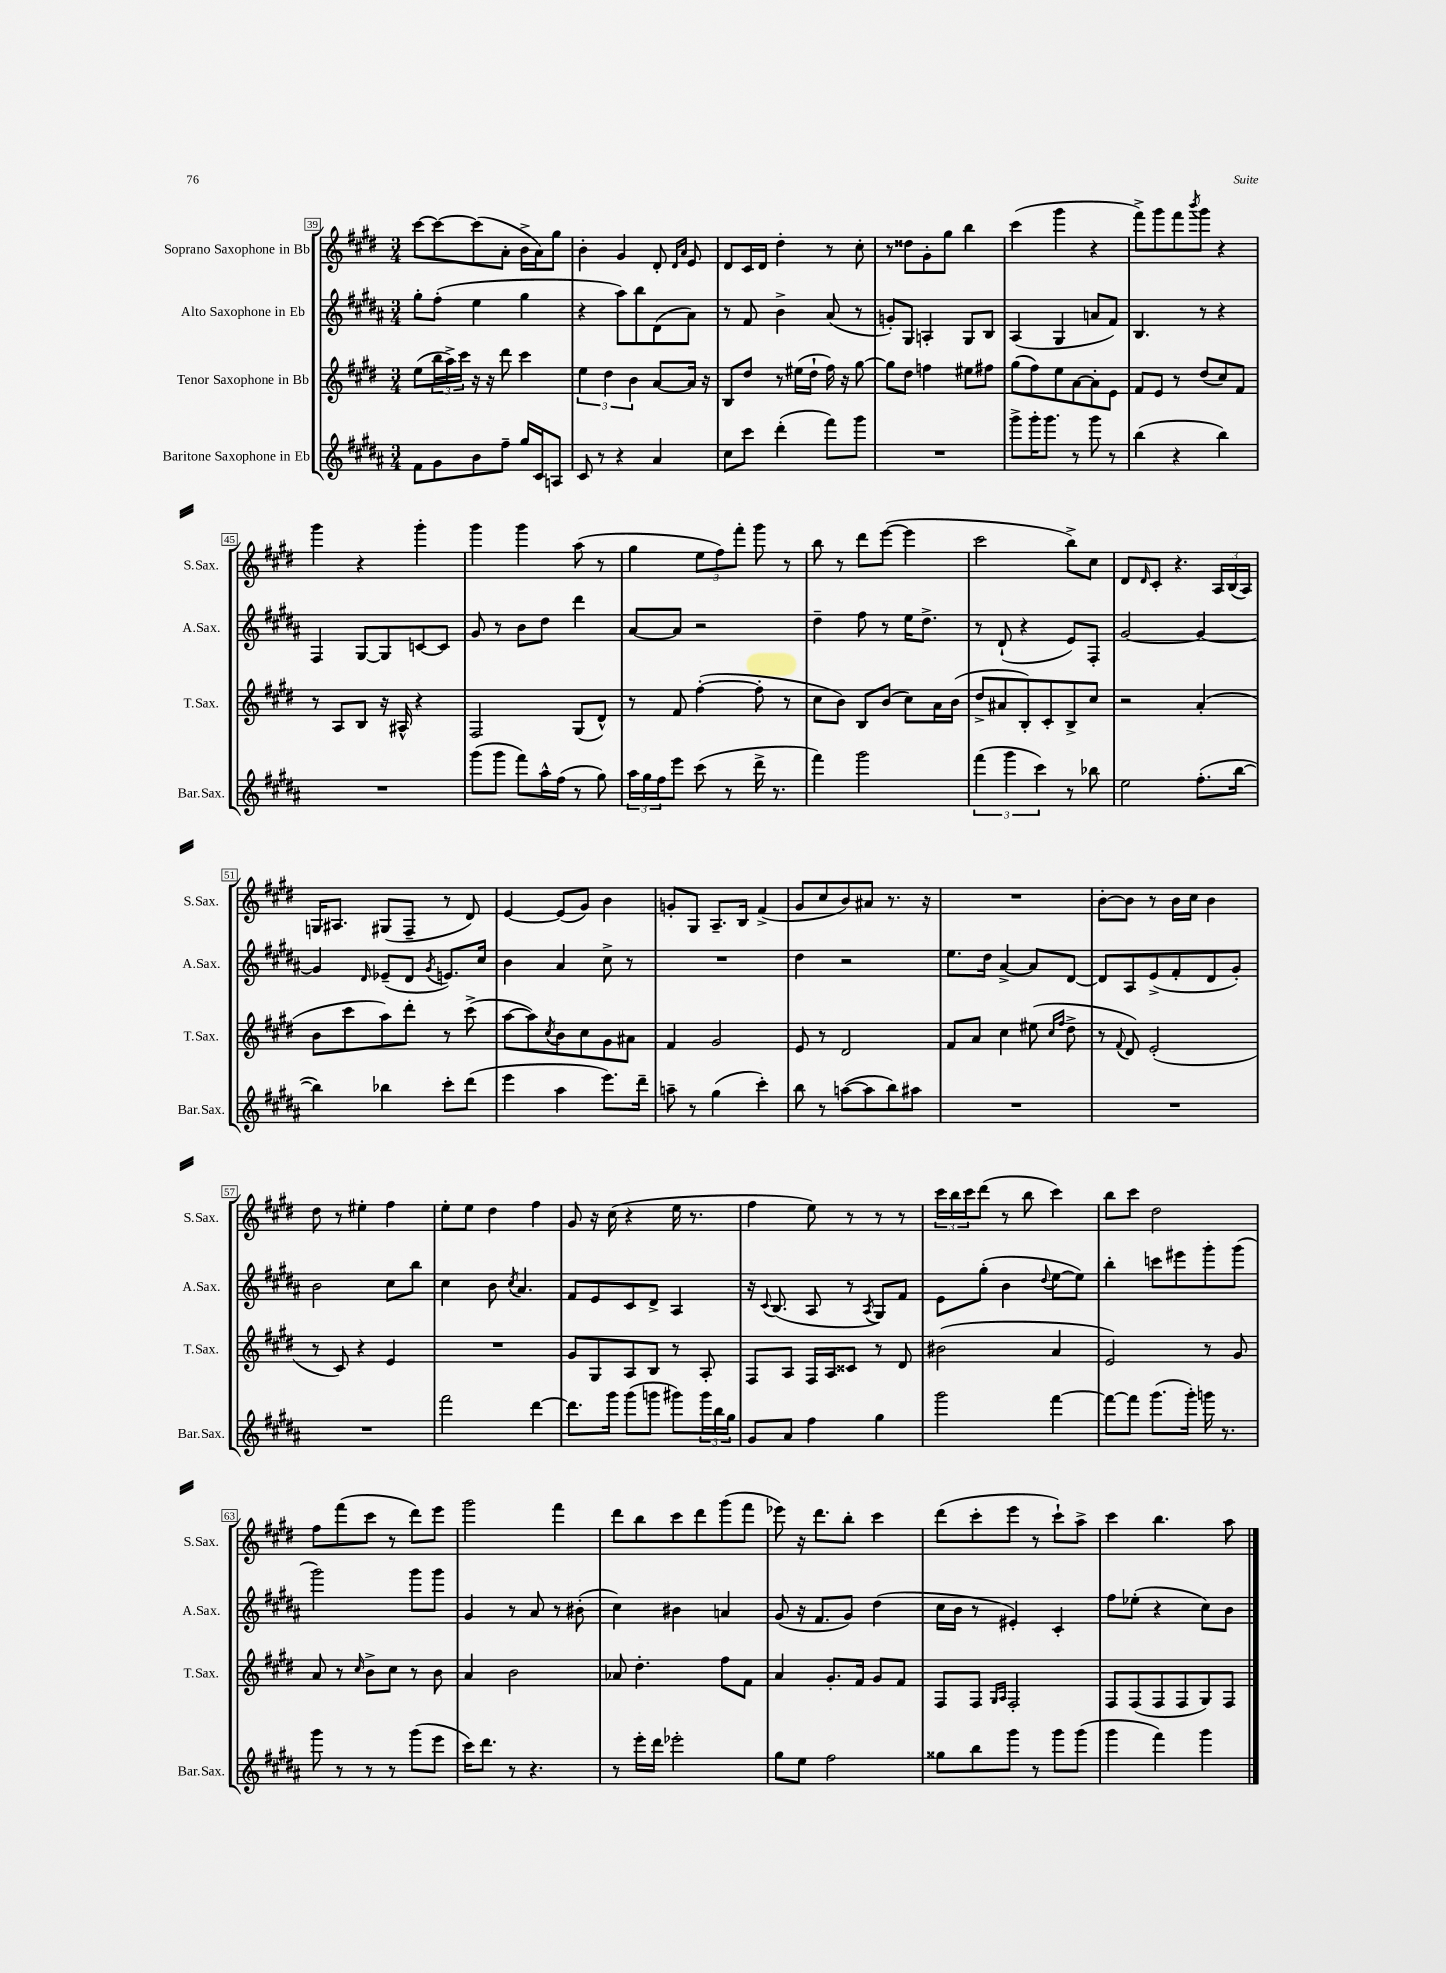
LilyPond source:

<<
\new StaffGroup <<
\new Staff = "s0" \with { instrumentName = "Soprano Saxophone in Bb" shortInstrumentName = "S.Sax." } {
    \clef treble \key e \major \numericTimeSignature \time 3/4
    cis'''8~ cis'''8~ cis'''8( a'8-. b'16-> a'16) gis''8 |
    b'4-. gis'4 dis'8-. \grace { dis'16 a'16 } e'8 |
    dis'8 cis'16 dis'16 dis''4-. r8 cis''8-. |
    r8 disis''8 gis'8-. gis''8 b''4 |
    cis'''4( gis'''4 r4 |
    fis'''8->) gis'''8 fis'''8 \acciaccatura { b'''8 } gis'''8 r4 |
    gis'''4 r4 gis'''4-. |
    gis'''4 gis'''4 a''8( r8 |
    gis''4 \tuplet 3/2 { e''8 fis''8) fis'''8-. } gis'''8 r8 |
    b''8 r8 dis'''8 e'''8~( e'''4 |
    cis'''2 b''8->) cis''8 |
    dis'8 \grace { dis'16 } cis'8-. r4. \tuplet 3/2 { a16 b16( a16) } |
    g16 ais8. gis8( fis8-- r8 dis'8) |
    e'4~ e'8( gis'8) b'4 |
    g'8-. gis8 a8.-- b16 fis'4->( |
    gis'8 cis''8 b'8) ais'8 r8. r16 |
    R2. |
    b'8~-. b'8 r8 b'16 cis''16 b'4 |
    dis''8 r8 eis''4-. fis''4 |
    e''8-. e''8 dis''4 fis''4 |
    gis'8 r16 cis''16( r4 e''16 r8. |
    fis''4 e''8) r8 r8 r8 |
    \tuplet 3/2 { cis'''16 b''16 cis'''16 } dis'''8( r8 b''8 cis'''4) |
    b''8 cis'''8 dis''2 |
    fis''8 fis'''8( cis'''8 r8 dis'''8) e'''8 |
    gis'''2 fis'''4 |
    dis'''8 b''8 cis'''8 dis'''8 gis'''8( fis'''8 |
    ees'''8) r16 dis'''8. b''8-. cis'''4 |
    dis'''8( cis'''8-. e'''8 r8 cis'''8-!) a''8-> |
    cis'''4 b''4. a''8 \bar "|." |
}
\new Staff = "s1" \with { instrumentName = "Alto Saxophone in Eb" shortInstrumentName = "A.Sax." } {
    \clef treble \key b \major \numericTimeSignature \time 3/4
    gis''8-. fis''8-.( e''4 gis''4 |
    r4 ais''8) b''8 dis'8( ais'8) |
    r8 fis'8 b'4-> ais'8( r8 |
    g'8-.) gis8 a4-. gis8 b8 |
    ais4( gis4 a'8 fis'8) |
    b4. r8 r4 |
    fis4 gis8~ gis8 c'8~ c'8 |
    gis'8 r8 b'8 dis''8 dis'''4 |
    ais'8~ ais'8 r2 |
    dis''4-- fis''8 r8 e''16 dis''8.-> |
    r8 dis'8-!( r4 e'8) fis8-. |
    gis'2~ gis'4~ |
    gis'4 \grace { dis'16 } ees'8--( dis'8 \acciaccatura { gis'8 } e'8.) cis''16 |
    b'4 ais'4 cis''8-> r8 |
    R2. |
    dis''4 r2 |
    e''8. dis''16 ais'4~-> ais'8 dis'8~ |
    dis'8 ais8 e'8->( fis'8-. dis'8 gis'8-.) |
    b'2 cis''8 b''8 |
    cis''4 b'8 \acciaccatura { cis''8 } ais'4. |
    fis'8 e'8 cis'8 dis'8-> ais4 |
    r16 \appoggiatura { cis'8 } b8.( ais8 r8 \acciaccatura { ais8 } gis8) fis'8 |
    e'8 gis''8-.( b'4 \appoggiatura { dis''8 } e''8~ e''8) |
    b''4-. c'''8 eis'''8 gis'''8-. gis'''8( |
    gis'''2) gis'''8 gis'''8 |
    gis'4 r8 ais'8 r8 bis'8-.( |
    cis''4) bis'4 a'4 |
    gis'8( r16 fis'8. gis'8) dis''4( |
    cis''16 b'16 r8 eis'4-.) cis'4-. |
    fis''8 ees''8-.( r4 cis''8) b'8 \bar "|." |
}
\new Staff = "s2" \with { instrumentName = "Tenor Saxophone in Bb" shortInstrumentName = "T.Sax." } {
    \clef treble \key e \major \numericTimeSignature \time 3/4
    e''8( \tuplet 3/2 { b''16 a''16->) cis'''16 } r16 r16 dis'''8 cis'''4 |
    \tuplet 3/2 { e''4 dis''4 b'4 } a'8~ a'16 r16 |
    b8 dis''8 r8 eis''16( dis''16-! fis''16) r16 gis''8~ |
    gis''8 dis''8 f''4 eis''8 fis''8 |
    gis''8( fis''8) e''8 a'8~ a'8-. e'8 |
    fis'8 e'8 r8 dis''8( cis''8) fis'8 |
    r8 a8 b8 r16 ais16-^ r4 |
    fis2 gis8( dis'8-^) |
    r8 fis'8 fis''4~-.( fis''8-. r8 |
    cis''8 b'8) b8 b'8( cis''8) a'16 b'16( |
    dis''8-> ais'8 b8-.) cis'8-. b8-> cis''8 |
    r2 a'4-.( |
    b'8 cis'''8 a''8) dis'''8-. r8 cis'''8->( |
    a''8~ a''8) \acciaccatura { cis''8 } b'8 cis''8 gis'8 ais'8 |
    fis'4 gis'2 |
    e'8 r8 dis'2 |
    fis'8 a'8 cis''4 eis''8( \grace { cis''16 fis''16 } dis''8-> |
    r8 \appoggiatura { fis'8 } dis'8) e'2-.( |
    r8 cis'8) r4 e'4 |
    R2. |
    gis'8 gis8 a8 b8 r8 a8-. |
    fis8 a8 fis16 a16 cisis'8 r8 dis'8 |
    bis'2( a'4 |
    e'2) r8 gis'8 |
    a'8 r8 \grace { cis''16 } b'8-> cis''8 r8 b'8 |
    a'4 b'2 |
    aes'8 dis''4.-. fis''8 fis'8 |
    a'4 gis'8.-. fis'16 gis'8 fis'8 |
    fis8 fis8 \grace { gis16 a16 } fis2-. |
    fis8 fis8( fis8 fis8 gis8) fis8 \bar "|." |
}
\new Staff = "s3" \with { instrumentName = "Baritone Saxophone in Eb" shortInstrumentName = "Bar.Sax." } {
    \clef treble \key b \major \numericTimeSignature \time 3/4
    fis'8 gis'8 b'8 fis''8-- gis''16 cis'16 a8 |
    cis'8 r8 r4 ais'4 |
    cis''8 cis'''8 dis'''4-.( fis'''8) gis'''8 |
    R2. |
    gis'''8-> gis'''16-. gis'''8. r8 gis'''8 r8 |
    b''4( r4 b''4) |
    R2. |
    gis'''8( gis'''8 fis'''8) ais''16-^ fis''16( r8 gis''8) |
    \tuplet 3/2 { ais''16 gis''16 fis''16 } e'''8 cis'''8( r8 dis'''16-> r8. |
    fis'''4) gis'''2 |
    \tuplet 3/2 { fis'''4( gis'''4 cis'''4) } r8 bes''8 |
    e''2 fis''8.-.( b''16~ |
    b''4) bes''4 cis'''8-. dis'''8( |
    e'''4 ais''4 e'''8.) dis'''16-- |
    a''8-- r8 gis''4( cis'''4-.) |
    b''8 r8 a''8~( a''8 b''8) ais''8 |
    R2. |
    R2. |
    R2. |
    fis'''2 dis'''4~ |
    dis'''8. gis'''16 gis'''8( g'''8 gis'''8) \tuplet 3/2 { gis'''16 b''16 gis''16 } |
    gis'8 ais'8 fis''4 gis''4 |
    gis'''2 fis'''4~ |
    fis'''8~ fis'''8 gis'''8.( gis'''16-.) g'''16 r8. |
    gis'''8 r8 r8 r8 gis'''8( e'''8 |
    cis'''16) dis'''8. r8 r4. |
    r8 e'''16-. dis'''16 ees'''2-. |
    gis''8 e''8 fis''2 |
    gisis''8 b''8 gis'''8 r8 gis'''8 gis'''8( |
    gis'''4 fis'''4) gis'''4 \bar "|." |
}
>>
>>
\layout { \context { \Score currentBarNumber = #39 \override BarNumber.stencil = #(make-stencil-boxer 0.1 0.3 ly:text-interface::print) } }
